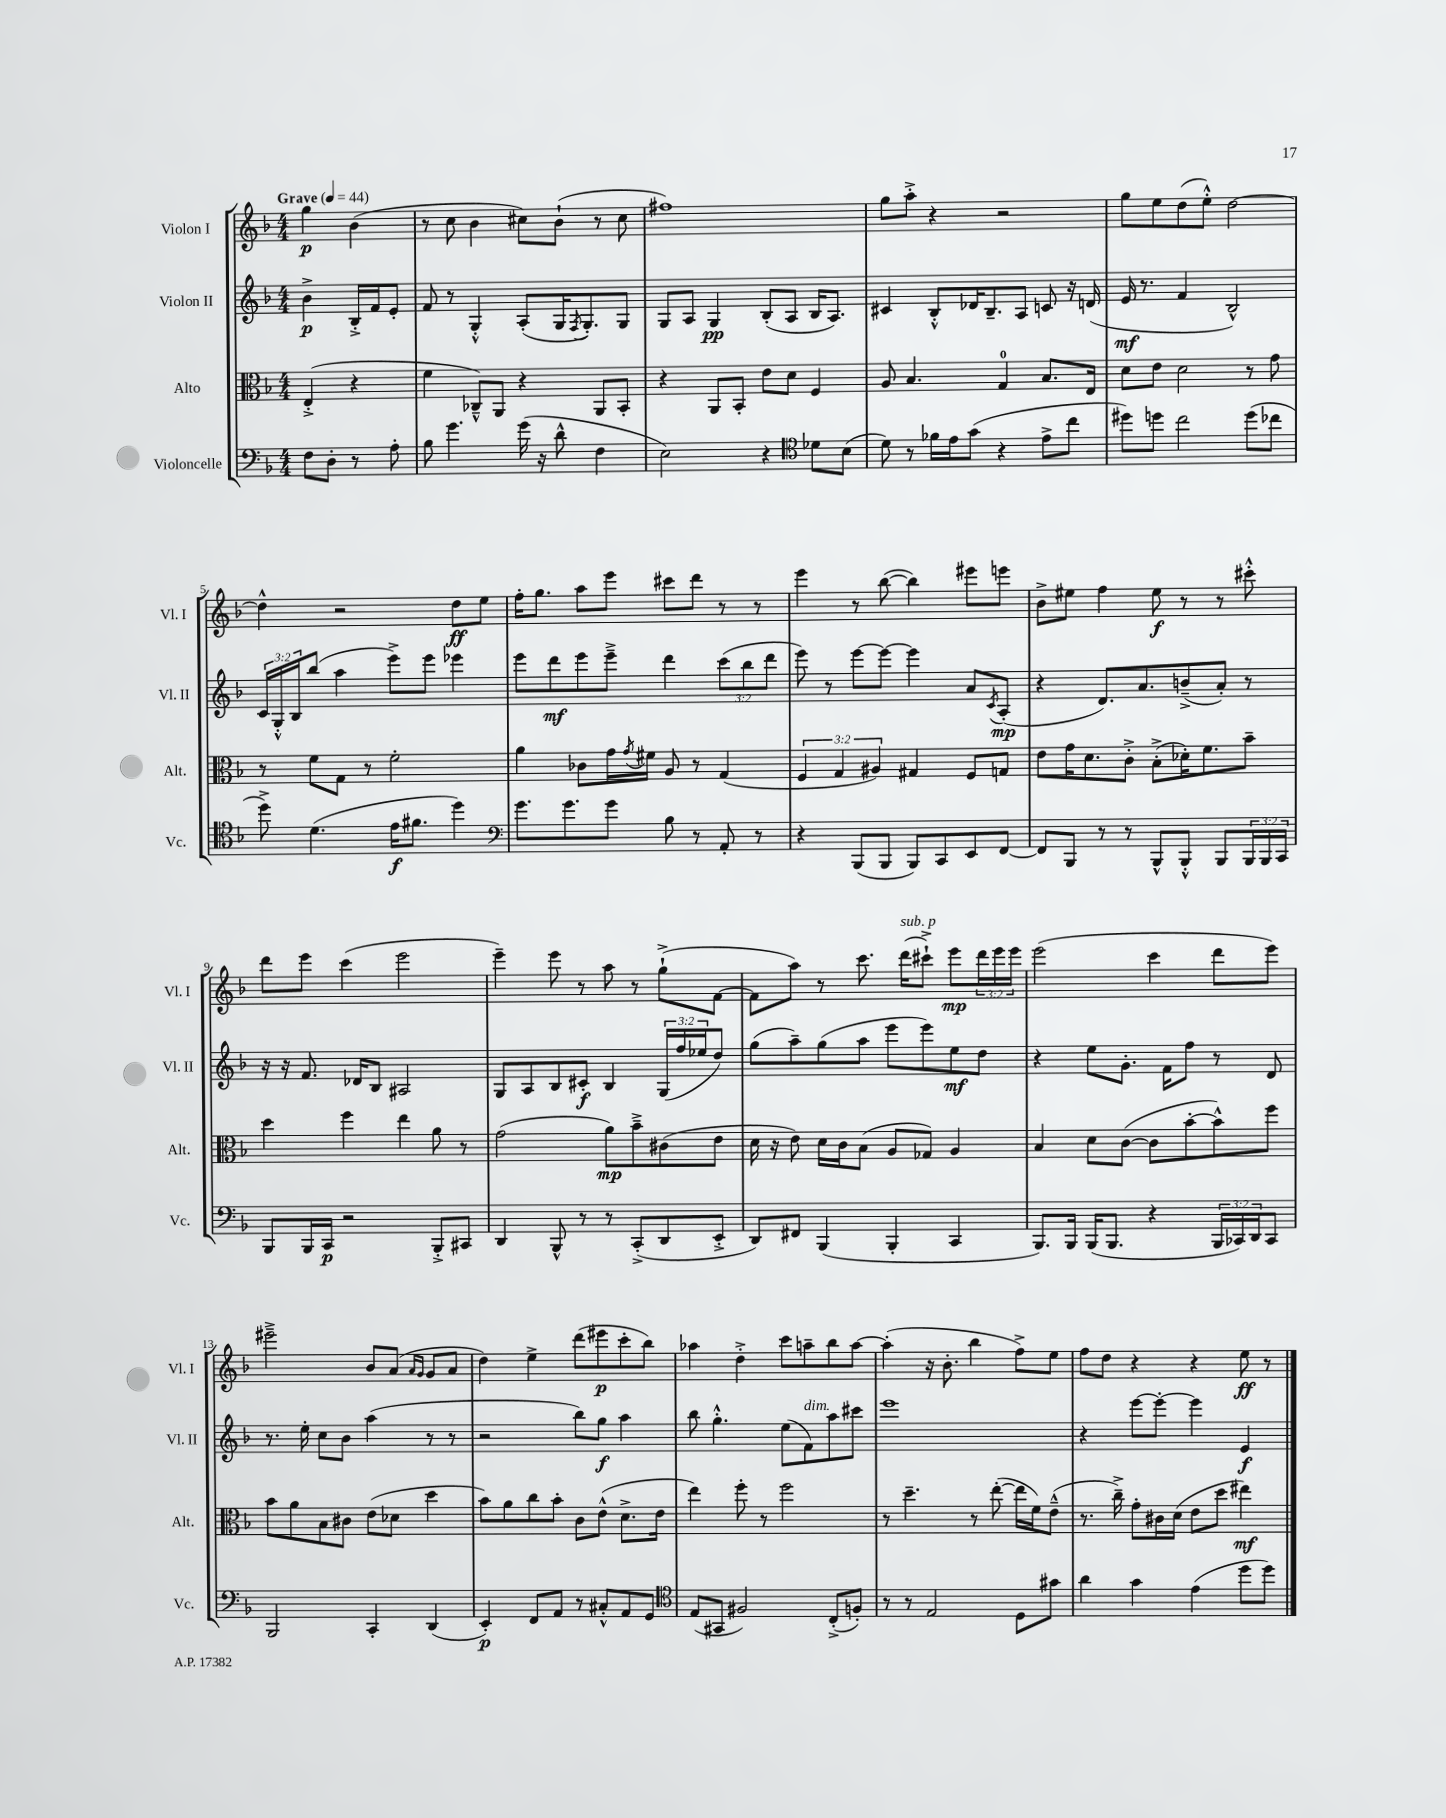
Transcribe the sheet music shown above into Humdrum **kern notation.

**kern	**dynam	**kern	**dynam	**kern	**dynam	**kern	**dynam
*part4	*part4	*part3	*part3	*part2	*part2	*part1	*part1
*staff4	*staff4	*staff3	*staff3	*staff2	*staff2	*staff1	*staff1
*I"Violoncelle	*	*I"Alto	*	*I"Violon II	*	*I"Violon I	*
*I'Vc.	*	*I'Alt.	*	*I'Vl. II	*	*I'Vl. I	*
*clefF4	*	*clefC3	*	*clefG2	*	*clefG2	*
*k[b-]	*	*k[b-]	*	*k[b-]	*	*k[b-]	*
*M4/4	*	*M4/4	*	*M4/4	*	*M4/4	*
*MM44	*	*MM44	*	*MM44	*	*MM44	*
=	=	=	=	=	=	=	=
!	!	!	!	!	!	!LO:TX:a:B:t=Grave	!
8F\L	.	(4E'^/	.	4b-^\	p	4gg\	p
8D'\J	.	.	.	.	.	.	.
8r	.	4r	.	16B-'^/LL	.	(4b-\	.
.	.	.	.	16f/J	.	.	.
8A'\	.	.	.	8e'/J	.	.	.
=1	=1	=1	=1	=1	=1	=1	=1
8B-\	.	4f\	.	8f/	.	8r	.
4.g\	.	.	.	8r	.	8cc\	.
.	.	8C-X~^^/L)	.	4G'^^/	.	4b-\	.
.	.	8AA/J	.	.	.	.	.
(16g\	.	4r	.	(8A'/L	.	8cc#X\L)	.
16r	.	.	.	.	.	.	.
8d^^\	.	.	.	16G/K	.	(8b-`\J	.
.	.	.	.	8qF/	.	.	.
.	.	.	.	8.G'/)	.	.	.
4F\	.	8AA/L	.	.	.	8r	.
.	.	8BB-'/J	.	8G/J	.	8cc#\	.
=2	=2	=2	=2	=2	=2	=2	=2
2E\)	.	4r	.	8G/L	.	1ff#X)	.
.	.	.	.	8A/J	.	.	.
.	.	8AA/L	.	4G/	pp	.	.
.	.	8BB-'/J	.	.	.	.	.
4r	.	8e\L	.	(8B-'/L	.	.	.
.	.	8d\J	.	8A/J	.	.	.
*clefC4	*	*	*	*	*	*	*
8d-X\L	.	4F/	.	16B-/KL	.	.	.
.	.	.	.	8.A/J)	.	.	.
(8B-\J	.	.	.	.	.	.	.
=3	=3	=3	=3	=3	=3	=3	=3
8d\)	.	8A/	.	4c#X/	.	8gg\L	.
8r	.	4.B-/	.	.	.	8aa'^\J	.
16f-X\LL	.	.	.	8B-'^^/L	.	4r	.
16e\J	.	.	.	.	.	.	.
(8g\J	.	.	.	16d-X/K	.	.	.
.	.	.	.	8.B-~/	.	.	.
4r	.	4G/	.	.	.	2r	.
.	.	.	.	8A/J	.	.	.
8e^\L	.	8.B-/L	.	8cn/	.	.	.
8cc\J	.	.	.	16r	.	.	.
.	.	16E/Jk	.	(16dn/	.	.	.
=4	=4	=4	=4	=4	=4	=4	=4
8dd#X\L)	.	8d\L	.	16e/	mf	8gg\L	.
.	.	.	.	8.r	.	.	.
8ddn\J	.	8e\J	.	.	.	8ee\	.
2cc\	.	2d\	.	4f/	.	(8dd\	.
.	.	.	.	.	.	8ee'^^\J)	.
.	.	.	.	2B-^^/)	.	[2dd\	.
(8dd\L	.	8r	.	.	.	.	.
8cc-X\J	.	8g\	.	.	.	.	.
!!LO:LB:g=z
=5	=5	=5	=5	=5	=5	=5	=5
8dd^\)	.	8r	.	24c/LL	.	4dd^^\]	.
.	.	.	.	24G'^^/	.	.	.
.	.	.	.	24B-/J	.	.	.
(4.d\	.	8f\L	.	(8bb-/J	.	.	.
.	.	8G\J	.	4aa\	.	2r	.
.	.	8r	.	.	.	.	.
16e\KL	f	2f'\	.	8eee^\L)	.	.	.
8.f#X\J	.	.	.	.	.	.	.
.	.	.	.	8eee\J	.	.	.
4dd\)	.	.	.	4eee-X\	.	8dd\L	ff
.	.	.	.	.	.	8ee\J	.
=6	=6	=6	=6	=6	=6	=6	=6
*clefF4	*	*	*	*	*	*	*
8.g\L	.	4a\	.	8eee\L	.	16ff'\KL	.
.	.	.	.	.	.	8.gg\J	.
.	.	.	.	8ddd\	mf	.	.
8.g\	.	.	.	.	.	.	.
.	.	8c-X\L	.	8eee\	.	8aa\L	.
8g\J	.	16g\L	.	8eee~^\J	.	8eee\J	.
.	.	8qg/	.	.	.	.	.
.	.	16f#X\JJ	.	.	.	.	.
8B-\	.	8A/	.	4ddd\	.	8ccc#X\L	.
8r	.	8r	.	.	.	8ddd\J	.
8AA'/	.	(4G/	.	(12ccc\L	.	8r	.
.	.	.	.	12bb-\	.	.	.
8r	.	.	.	.	.	8r	.
.	.	.	.	12ddd\J	.	.	.
=7	=7	=7	=7	=7	=7	=7	=7
4r	.	6F/	.	8eee\)	.	4eee\	.
.	.	.	.	8r	.	.	.
.	.	6G/	.	.	.	.	.
(8BBB-/L	.	.	.	[8eee\L	.	8r	.
.	.	6A#X/)	.	.	.	.	.
8BBB-/J	.	.	.	8eee\J_	.	([8bb-\	.
8BBB-/L)	.	4G#X/	.	4eee\]	.	4bb-\])	.
8CC/	.	.	.	.	.	.	.
8EE/	.	8F/L	.	8a/L	.	8eee#X\L	.
.	.	.	.	8qc/	.	.	.
[8FF/J	.	8Gn/J	.	(8A'/J	mp	8eeen\J	.
=8	=8	=8	=8	=8	=8	=8	=8
8FF/L]	.	8e\L	.	4r	.	8b-^\L	.
8BBB-/J	.	16g\K	.	.	.	8ee#X\J	.
.	.	8.d\	.	.	.	.	.
8r	.	.	.	8.d/L)	.	4ff\	.
8r	.	8c'^\J	.	.	.	.	.
.	.	.	.	8.a/	.	.	.
8BBB-^^/L	.	(8B-'^\L	.	.	.	8ee#\	f
8BBB-'^^/J	.	16d-X'\K)	.	(8bn~^/	.	8r	.
.	.	8.f\	.	.	.	.	.
8BBB-/L	.	.	.	8a'/J)	.	8r	.
24BBB-/L	.	8b-~\J	.	8r	.	8ccc#X'^^\	.
24BBB-/	.	.	.	.	.	.	.
24CC/JJ	.	.	.	.	.	.	.
!!LO:LB:g=z
=9	=9	=9	=9	=9	=9	=9	=9
8BBB-/L	.	4dd\	.	16r	.	8ddd\L	.
.	.	.	.	16r	.	.	.
16BBB-/L	.	.	.	8.f/	.	8eee\J	.
16CC/JJ	p	.	.	.	.	.	.
2r	.	4ff\	.	.	.	(4ccc\	.
.	.	.	.	16d-X/KL	.	.	.
.	.	.	.	8B-/J	.	.	.
.	.	4ee\	.	2A#X/	.	2eee\	.
8BBB-'^/L	.	8a\	.	.	.	.	.
8CC#X/J	.	8r	.	.	.	.	.
=10	=10	=10	=10	=10	=10	=10	=10
4DD/	.	(2g\	.	8G/L	.	4eee~\)	.
.	.	.	.	8A/	.	.	.
8BBB-^^/	.	.	.	8B-/	.	8eee\	.
8r	.	.	.	8c#X'/J	f	8r	.
8r	.	8a\L)	mp	4B-/	.	8aa\	.
(8CC'^/L	.	8b-~^\	.	.	.	8r	.
8DD/	.	(8c#X\	.	(24G/LL	.	(8gg`^\L	.
.	.	.	.	24ff/	.	.	.
.	.	.	.	24ee-X/J	.	.	.
8EE'^/J	.	8e\J	.	8dd/J)	.	[8f\J	.
=11	=11	=11	=11	=11	=11	=11	=11
8DD/L)	.	16d\	.	(8gg\L	.	8f\L]	.
.	.	16r	.	.	.	.	.
8FF#X/J	.	8e\)	.	8aa~\)	.	8aa\J)	.
(4BBB-/	.	16d\LL	.	(8gg\	.	8r	.
.	.	16c\J	.	.	.	.	.
.	.	(8B-\J	.	8aa\J	.	8.ccc\	.
4BBB-'/	.	8A/L	.	8eee\L	.	.	.
!	!	!	!	!	!	!LO:TX:a:i:t=sub. p	!
.	.	.	.	.	.	(16ddd\KL	.
.	.	8G-X/J)	.	8eee\)	.	8ccc#X`^\J)	.
4CC/	.	4A/	.	8ee\	mf	8eee\L	mp
.	.	.	.	8dd\J	.	24ddd\L	.
.	.	.	.	.	.	24eee\	.
.	.	.	.	.	.	24eee\JJ	.
=12	=12	=12	=12	=12	=12	=12	=12
8.BBB-/L)	.	4B-/	.	4r	.	(2eee\	.
16BBB-/Jk	.	.	.	.	.	.	.
(16BBB-/KL	.	8d\L	.	8ee\L	.	.	.
8.BBB-/J	.	.	.	.	.	.	.
.	.	([8c\J	.	8.g'\J	.	.	.
4r	.	8c\L]	.	.	.	4ccc\	.
.	.	.	.	16f\KL	.	.	.
.	.	[8b-'\	.	8ff\J	.	.	.
24BBB-/LL	.	8b-^^\])	.	8r	.	8ddd\L	.
24CC-X/)	.	.	.	.	.	.	.
24DD/J	.	.	.	.	.	.	.
8CC-/J	.	8ff\J	.	8d/	.	8eee\J)	.
!!LO:LB:g=z
=13	=13	=13	=13	=13	=13	=13	=13
2BBB-/	.	8b-\L	.	8.r	.	2eee#X~^\	.
.	.	8a\	.	.	.	.	.
.	.	.	.	16ee'\	.	.	.
.	.	8B-\	.	8cc\L	.	.	.
.	.	8c#X\J	.	8b-\J	.	.	.
4CC'/	.	(8e\L	.	(4aa\	.	8b-/L	.
.	.	8d-X\J	.	.	.	(8a/J	.
.	.	.	.	.	.	16qqa/LL	.
.	.	.	.	.	.	16qqg/JJ	.
(4DD/	.	4dd\	.	8r	.	8g/L	.
.	.	.	.	8r	.	8a/J	.
=14	=14	=14	=14	=14	=14	=14	=14
4EE'/)	p	8b-\L)	.	2r	.	4dd\)	.
.	.	8a\	.	.	.	.	.
8FF/L	.	8cc\	.	.	.	4ee^\	.
8AA/J	.	8b-'\J	.	.	.	.	.
8r	.	8c\L	.	8bb-\L)	.	(8ddd\L	.
8C#X'^^/L	.	(8e^^\J	.	8gg\J	f	8eee#X\	p
8AA/	.	8.d^\L	.	4aa\	.	8ccc'\	.
8GG/J	.	.	.	.	.	8bb-\J)	.
.	.	16e\Jk	.	.	.	.	.
=15	=15	=15	=15	=15	=15	=15	=15
*clefC4	*	*	*	*	*	*	*
(8E/L	.	4ee\)	.	8bb-\	.	4aa-X\	.
8GG#X/J	.	.	.	4.gg'^^\	.	.	.
2F#X/)	.	8ff'\	.	.	.	4dd'^\	.
.	.	8r	.	.	.	.	.
.	.	2ff\	.	(8ee\L	.	8ccc\L	.
!	!	!	!	!LO:TX:a:i:t=dim.	!	!	!
.	.	.	.	8f\)	.	8aan~\	.
(8C'^/L	.	.	.	8aa\	.	8bb-\	.
8Fn'/J)	.	.	.	8ccc#X\J	.	[8aa\J	.
=16	=16	=16	=16	=16	=16	=16	=16
8r	.	8r	.	1eee	.	(4aa'\]	.
8r	.	4.dd~\	.	.	.	.	.
2E/	.	.	.	.	.	16r	.
.	.	.	.	.	.	8.b-'\	.
.	.	8r	.	.	.	4bb-\	.
.	.	([8ee'\	.	.	.	.	.
8D\L	.	16ee\LL]	.	.	.	8ff^\L)	.
.	.	16f\J)	.	.	.	.	.
8g#X\J	.	(8e~^^\J	.	.	.	8ee\J	.
=17	=17	=17	=17	=17	=17	=17	=17
4a\	.	8.r	.	4r	.	8ff\L	.
.	.	.	.	.	.	8dd\J	.
.	.	16cc~^\)	.	.	.	.	.
4g\	.	8g'\L	.	[8eee\L	.	4r	.
.	.	16c#X\L	.	8eee'\J_	.	.	.
.	.	(16d\JJ	.	.	.	.	.
(4e\	.	8e\L	.	4eee\]	.	4r	.
.	.	8dd\J	.	.	.	.	.
8dd\L	.	4ee#X\)	mf	4e/	f	8ee\	ff
8dd\J)	.	.	.	.	.	8r	.
==	==	==	==	==	==	==	==
*-	*-	*-	*-	*-	*-	*-	*-
